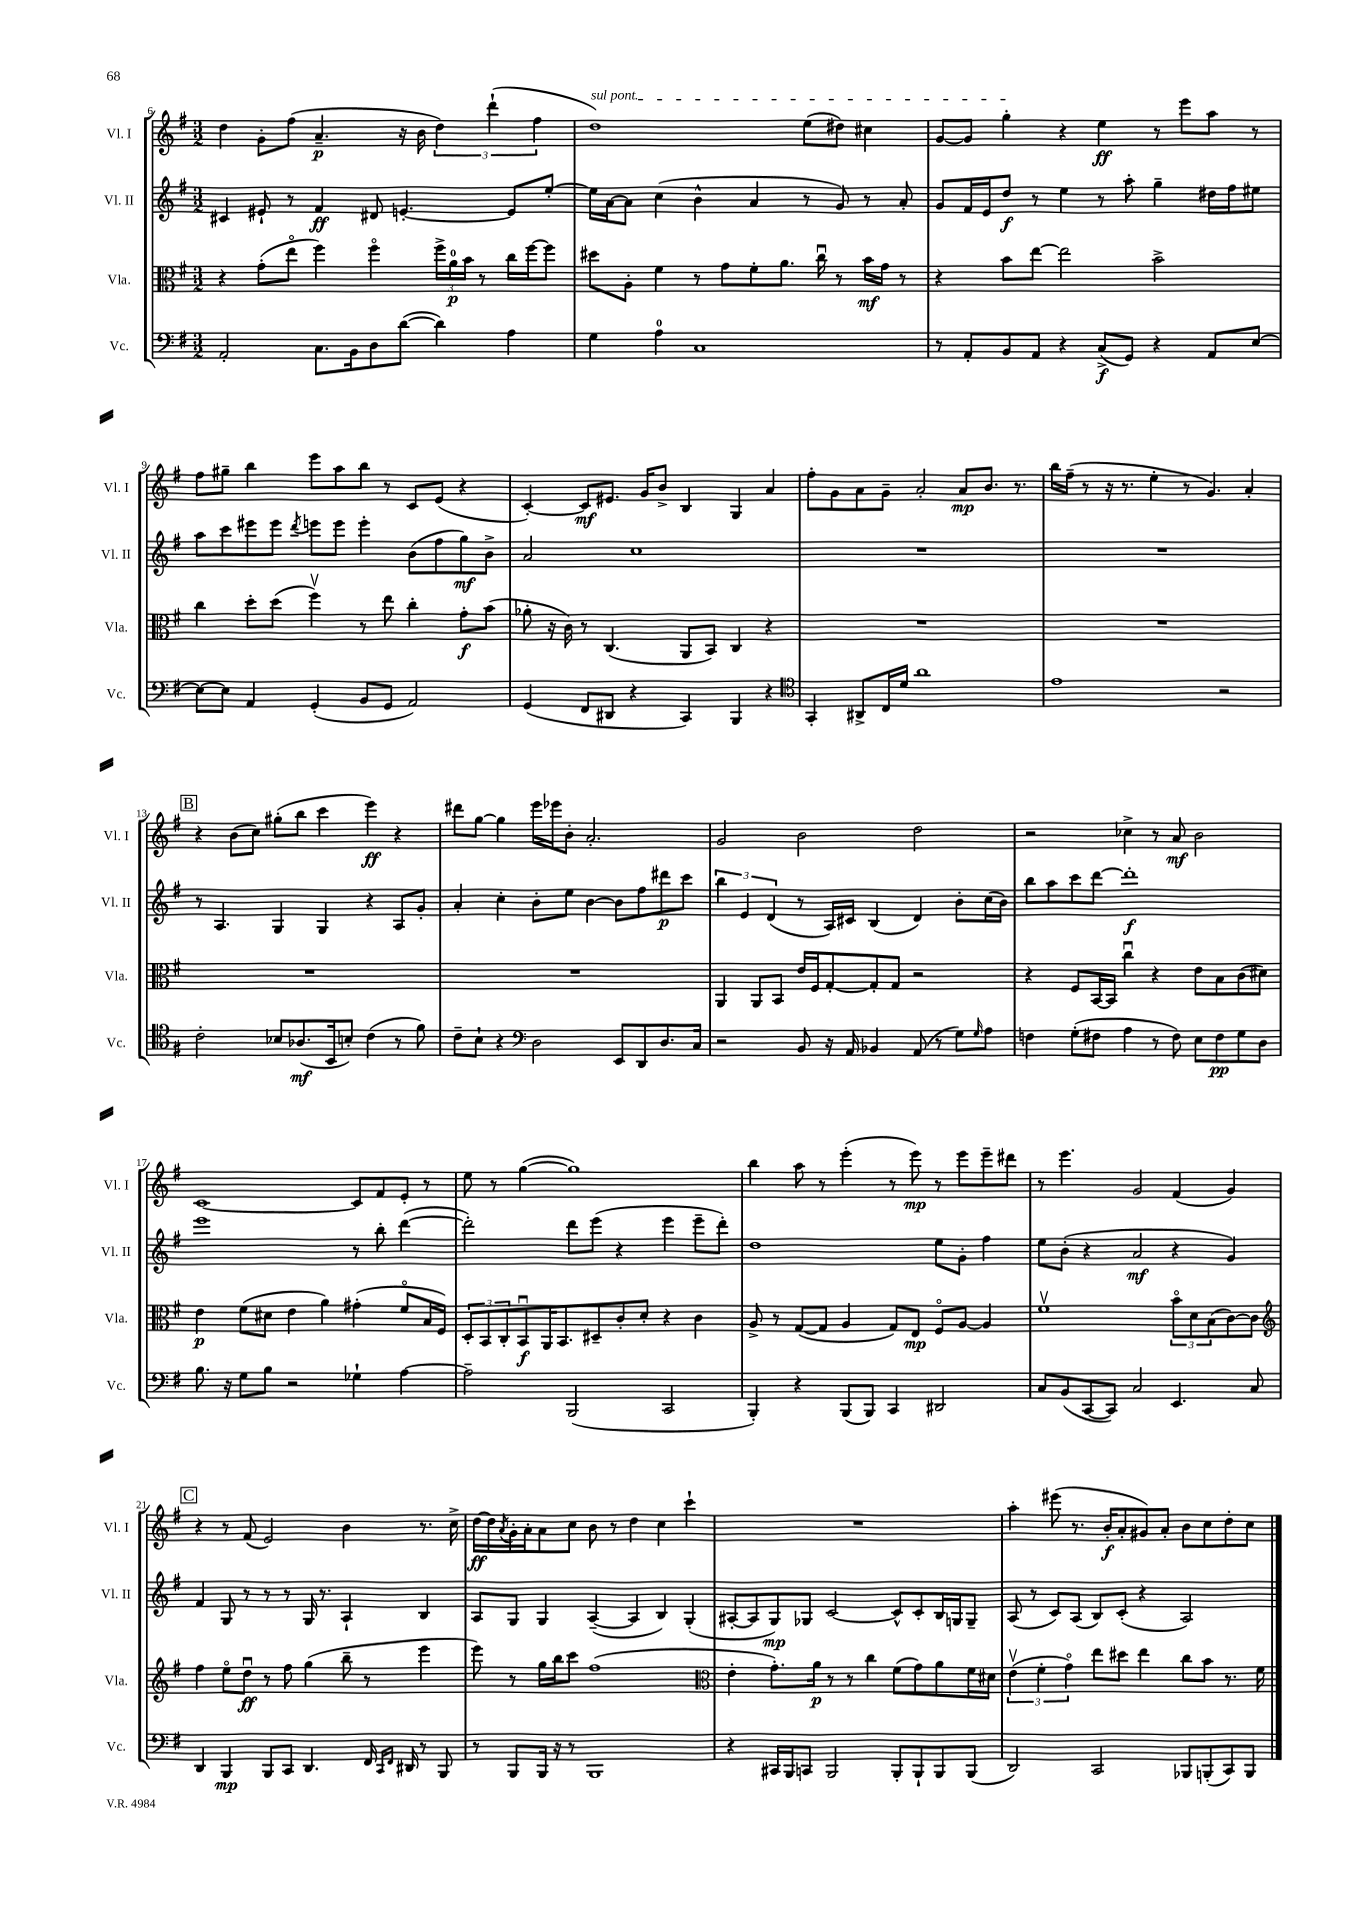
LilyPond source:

<<
\new StaffGroup <<
\new Staff = "s0" \with { instrumentName = "Vl. I" shortInstrumentName = "Vl. I" } {
    \clef treble \key g \major \numericTimeSignature \time 3/2
    d''4 g'8-. fis''8( a'4.--\p r16 b'16 \tuplet 3/2 { d''4) d'''4-!( fis''4 } |
    \once \override TextSpanner.bound-details.left.text = \markup { \italic "sul pont." } d''1\startTextSpan) e''8( dis''8) cis''4 |
    g'8~ g'8 g''4-.\stopTextSpan r4 e''4\ff r8 e'''8 a''8 r8 |
    fis''8 gis''8-- b''4 e'''8 a''8 b''8 r8 c'8 e'8( r4 |
    c'4~-.) c'8\mf eis'8. g'16 b'8-> b4 g4 a'4 |
    fis''8-. g'8 a'8 g'8-- a'2-. a'8\mp b'8. r8. |
    b''16 fis''16--( r8 r16 r8. e''4-. r8 g'4.) a'4-. |
    \mark \markup { \box "B" } r4 b'8( c''8) gis''8-.( b''8 c'''4 e'''4\ff) r4 |
    dis'''8 g''8~ g''4 e'''16 ees'''16 b'8-. a'2.-. |
    g'2 b'2 d''2 |
    r2 ces''4-> r8 a'8\mf b'2 |
    c'1~ c'8 fis'8 e'8-. r8 |
    e''8 r8 g''4~( g''1) |
    b''4 a''8 r8 e'''4-.( r8 e'''8\mp) r8 e'''8 e'''8-- dis'''8 |
    r8 e'''4. g'2 fis'4( g'4) |
    \mark \markup { \box "C" } r4 r8 fis'8( e'2) b'4 r8. c''16-> |
    d''16~\ff d''16 \acciaccatura { a'8 } g'16-. a'16-. a'8 c''8 b'8 r8 d''4 c''4 c'''4-! |
    R1. |
    a''4-. eis'''8( r8. b'16-.\f a'8-. gis'8) a'8-. b'8 c''8 d''8-. c''8 \bar "|." |
}
\new Staff = "s1" \with { instrumentName = "Vl. II" shortInstrumentName = "Vl. II" } {
    \clef treble \key g \major \numericTimeSignature \time 3/2
    cis'4 eis'8-! r8 fis'4\ff dis'8 e'4.~-. e'8 e''8~-. |
    e''16 a'16~ a'8 c''4( b'4-^ a'4 r8 g'8) r8 a'8-. |
    g'8 fis'16 e'16 d''8\f r8 e''4 r8 a''8-. g''4-- dis''16 fis''16 eis''8 |
    a''8 c'''8 eis'''8 eis'''8 \acciaccatura { d'''8 } e'''8 e'''8 e'''4-. b'8( fis''8 g''8\mf) b'8-> |
    a'2 c''1 |
    R1. |
    R1. |
    \mark \markup { \box "B" } r8 a4. g4 g4 r4 a8 g'8-. |
    a'4-. c''4-. b'8-. e''8 b'4~ b'8 fis''8 dis'''8\p c'''8 |
    \tuplet 3/2 { b''4 e'4 d'4( } r8 a16) cis'16 b4( d'4) b'8-. c''16( b'16) |
    b''8 a''8 c'''8 d'''8~ d'''1-.\f |
    e'''1 r8 b''8-. d'''4~( |
    d'''2-.) d'''8 e'''8( r4 e'''4 e'''8-- d'''8-.) |
    d''1 e''8 g'8-. fis''4 |
    e''8 b'8-.( r4 a'2\mf r4 g'4) |
    \mark \markup { \box "C" } fis'4 g8 r8 r8 r8 g16 r8. a4-! b4 |
    a8 g8 g4 a4~--( a4 b4) g4-.( |
    ais8~-. ais8 g8\mp) ges8 c'2~ c'8-^ c'8-. b16 g16 g8-- |
    a8( r8 c'8) a8( b8) c'8-.( r4 a2) \bar "|." |
}
\new Staff = "s2" \with { instrumentName = "Vla." shortInstrumentName = "Vla." } {
    \clef alto \key g \major \numericTimeSignature \time 3/2
    r4 g'8-.( e''8\flageolet fis''4) fis''4\flageolet \tuplet 3/2 { fis''16-> a'16-0\p b'16 } r8 c''16 fis''16~ fis''8 |
    dis''8 a8-. fis'4 r8 g'8 fis'8-. a'8. c''16\downbow r8 b'16\mf g'16 r8 |
    r4 b'8 e''8~ e''2 b'2-> |
    c''4 d''8-. d''8( fis''4\upbow) r8 e''8 c''4-. g'8-.\f b'8( |
    aes'8-. r16 c'16) r8 c4.( a,8 b,8) c4 r4 |
    R1. |
    R1. |
    \mark \markup { \box "B" } R1. |
    R1. |
    a,4 a,8 b,8 e'16 fis16 g8~-. g8-. g8 r2 |
    r4 fis8 b,16~ b,16 c''4\downbow r4 e'8 b8 c'8( dis'8) |
    e'4\p fis'8( dis'8 e'4 a'4) gis'4-.( fis'8\flageolet b16 fis16) |
    \tuplet 3/2 { d8-. b,8 c8-. } b,8\downbow\f a,16 b,8. dis8-- c'8-. d'8-. r4 c'4 |
    a8-> r8 g8~( g8 a4 g8) e8\mp fis8\flageolet a8~ a4 |
    fis'1\upbow \tuplet 3/2 { b'8\flageolet d'8 b8( } c'8~) c'8 |
    \mark \markup { \box "C" } \clef treble fis''4 e''8\flageolet d''8\downbow\ff r8 fis''8 g''4( b''8-- r8 e'''4 |
    e'''8) r8 g''16 b''16 c'''8 fis''1( |
    \clef alto e'4-. g'8.-.) a'16\p r8 r8 c''4 fis'8( g'8) a'8 fis'16 dis'16 |
    \tuplet 3/2 { e'4\upbow( fis'4-. g'4\flageolet) } e''8 dis''8 e''4 c''8 b'8 r8. fis'16 \bar "|." |
}
\new Staff = "s3" \with { instrumentName = "Vc." shortInstrumentName = "Vc." } {
    \clef bass \key g \major \numericTimeSignature \time 3/2
    a,2-. c8. b,16 d8 d'8~( d'4) a4 |
    g4 a4-0 c1 |
    r8 a,8-. b,8 a,8 r4 c8->\f( g,8) r4 a,8 e8~ |
    e8~ e8 a,4 g,4-.( b,8 g,8 a,2) |
    g,4( fis,8 dis,8 r4 c,4) b,,4 r4 |
    \clef tenor g,4-. ais,8-> c16 d'16 a'1 |
    e'1 r2 |
    \mark \markup { \box "B" } c'2-. bes8 aes8.\mf( b,16 b8-.) c'4( r8 fis'8) |
    c'8-- b8-! r4 \clef bass d2 e,8 d,8 d8. c16 |
    r2 b,8 r16 a,16 bes,4 a,8( r8 g8) \grace { g16 } a8 |
    f4 g8-.( fis8 a4 r8 fis8) e8 fis8\pp g8 d8 |
    b8. r16 g8 b8 r2 ges4-! a4~ |
    a2-- b,,2( c,2 |
    b,,4-.) r4 b,,8( b,,8) c,4 dis,2 |
    c8 b,8( c,8~ c,8) c2 e,4. c8 |
    \mark \markup { \box "C" } d,4 b,,4\mp b,,8 c,8 d,4. fis,16 \grace { c,16 fis,16 } dis,16 r8 b,,8 |
    r8 b,,8 b,,16 r16 r8 b,,1 |
    r4 cis,16 b,,16 c,8 b,,2 b,,8-. b,,8-! b,,8 b,,8( |
    d,2) c,2 bes,,8 b,,8-.( c,8) b,,8 \bar "|." |
}
>>
>>
\layout { \context { \Score currentBarNumber = #6 } }
